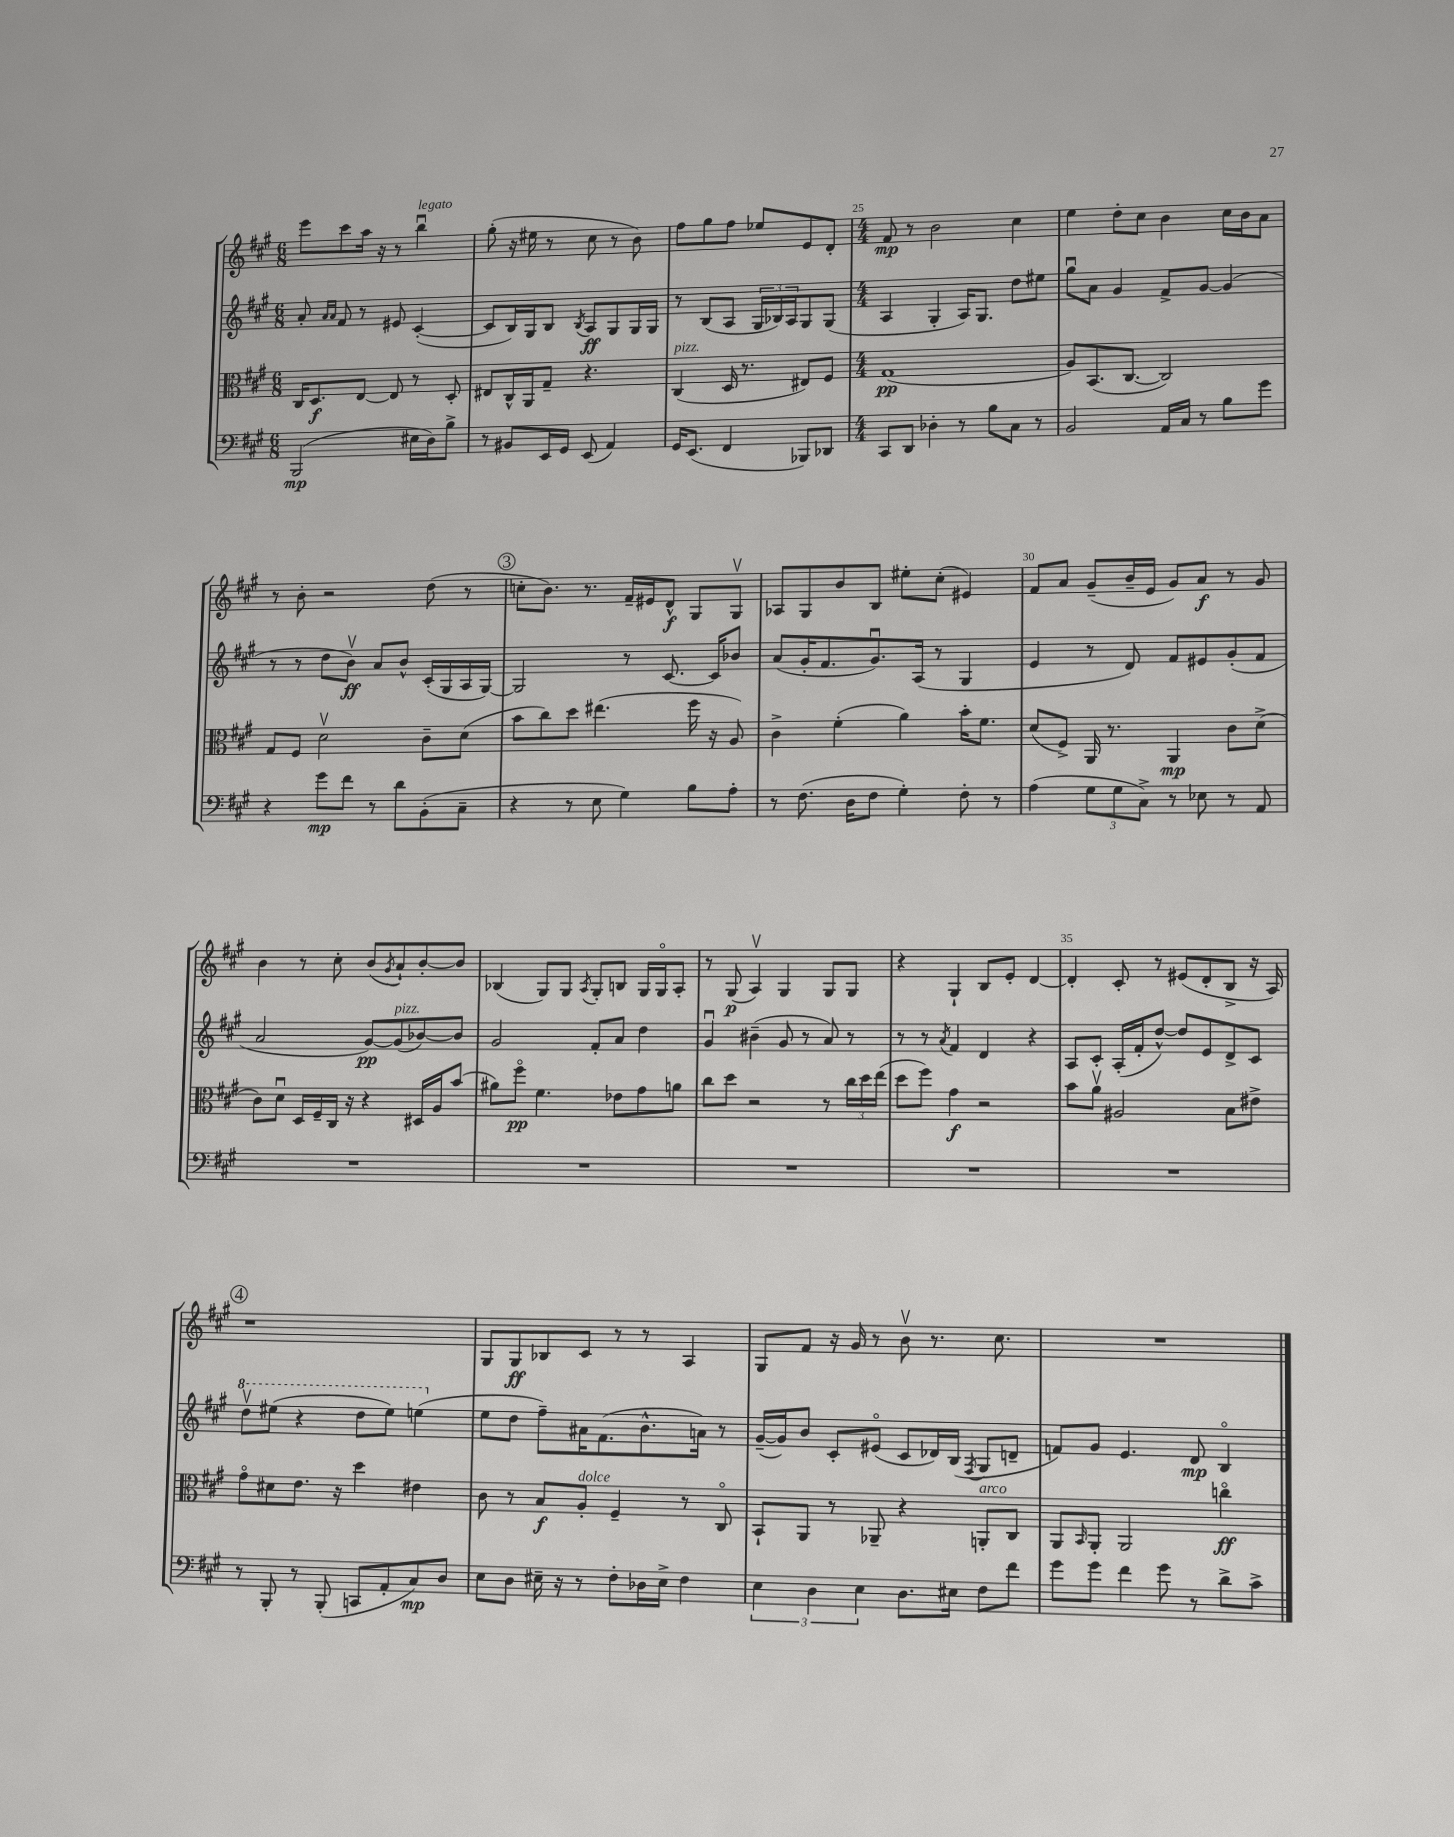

**kern	**dynam	**kern	**dynam	**kern	**dynam	**kern	**dynam
*part4	*part4	*part3	*part3	*part2	*part2	*part1	*part1
*staff4	*staff4	*staff3	*staff3	*staff2	*staff2	*staff1	*staff1
*clefF4	*	*clefC3	*	*clefG2	*	*clefG2	*
*k[f#c#g#]	*	*k[f#c#g#]	*	*k[f#c#g#]	*	*k[f#c#g#]	*
*M6/8	*	*M6/8	*	*M6/8	*	*M6/8	*
=22	=22	=22	=22	=22	=22	=22	=22
(2BBB/	mp	16C#/KL	.	8a'/	.	8eee\L	.
.	.	8.D/	f	.	.	.	.
.	.	.	.	16qqa/LL	.	.	.
.	.	.	.	16qqa/JJ	.	.	.
.	.	.	.	8f#/	.	8ccc#\	.
.	.	[8E/J	.	8r	.	16aa\Jk	.
.	.	.	.	.	.	16r	.
.	.	8E/]	.	8e#X/	.	8r	.
!	!	!	!	!	!	!LO:TX:a:i:t=legato	!
16E#X\LL	.	8r	.	([4c#'/	.	4bbu\	.
16D\J)	.	.	.	.	.	.	.
8B^\J	.	8D'/	.	.	.	.	.
=23	=23	=23	=23	=23	=23	=23	=23
8r	.	8E#X/L	.	8c#/L]	.	(8gg#'\	.
8BB#X/L	.	16C#^^/L	.	16B/L)	.	16r	.
.	.	16AA/J	.	16G#/J	.	16ee#X\	.
16EE/L	.	8G#~/J	.	8B/J	.	8r	.
16GG#/JJ	.	.	.	.	.	.	.
.	.	.	.	8qB/	.	.	.
(8EE/	.	4.r	.	8A/L	ff	8cc#\	.
4AA/)	.	.	.	8G#/	.	8r	.
.	.	.	.	16G#/L	.	8b\)	.
.	.	.	.	16G#/JJ	.	.	.
=24	=24	=24	=24	=24	=24	=24	=24
!	!	!LO:TX:a:i:t=pizz.	!	!	!	!	!
16GG#/KL	.	(4C#/	.	8r	.	8ff#\L	.
(8.EE/J	.	.	.	.	.	.	.
.	.	.	.	(8B/L	.	8gg#\	.
4FF#/	.	16D/	.	8A/J	.	8ff#\J	.
.	.	8.r	.	.	.	.	.
.	.	.	.	24G#/LL	.	8ee-X/L	.
.	.	.	.	24B-X/)	.	.	.
.	.	.	.	24A/J	.	.	.
8BBB-X/L)	.	8E#X/L)	.	8G#/	.	8e/	.
8DD-X/J	.	8F#/J	.	(8G#/J	.	8d'/J	.
=25	=25	=25	=25	=25	=25	=25	=25
*M4/4	*	*M4/4	*	*M4/4	*	*M4/4	*
8CC#/L	.	(1G#	pp	4A/	.	8f#/	mp
8DD/J	.	.	.	.	.	8r	.
4D-X'\	.	.	.	4G#'/	.	2b\	.
8r	.	.	.	16A/KL)	.	.	.
.	.	.	.	8.G#/J	.	.	.
8B\L	.	.	.	.	.	.	.
8C#\J	.	.	.	8dd\L	.	4cc#\	.
8r	.	.	.	8ee#X\J	.	.	.
=26	=26	=26	=26	=26	=26	=26	=26
2BB/	.	8A/L)	.	8gg#u\L	.	4ee\	.
.	.	(8.BB/	.	8a\J	.	.	.
.	.	.	.	4g#/	.	8dd'\L	.
.	.	[8.C#/J	.	.	.	.	.
.	.	.	.	.	.	8cc#\J	.
16AA/LL	.	2C#/])	.	8f#^/L	.	4b\	.
16C#/JJ	.	.	.	.	.	.	.
8r	.	.	.	[8g#/J	.	.	.
8B\L	.	.	.	(4g#/]	.	16cc#\LL	.
.	.	.	.	.	.	16b\J	.
8g#\J	.	.	.	.	.	8a\J	.
!!LO:LB:g=z
=27	=27	=27	=27	=27	=27	=27	=27
4r	.	8G#/L	.	8r	.	8r	.
.	.	8F#/J	.	8r	.	8b'\	.
8g#\L	mp	2dv\	.	8dd\L	.	2r	.
8f#\J	.	.	.	8bv\J)	ff	.	.
8r	.	.	.	8a/L	.	.	.
8d\L	.	.	.	8b^^/J	.	.	.
(8BB'\	.	8c#~\L	.	(16c#'/LL	.	(8dd\	.
.	.	.	.	16G#/	.	.	.
8C#~\J	.	(8d\J	.	16A/	.	8r	.
.	.	.	.	[16G#/JJ)	.	.	.
!!LO:REH:place=s1:t=3
=28	=28	=28	=28	=28	=28	=28	=28
4r	.	8b\L	.	2G#/]	.	8ccn'\L	.
.	.	8cc#\)	.	.	.	8.b\J)	.
8r	.	8dd\J	.	.	.	.	.
.	.	.	.	.	.	8.r	.
8E\	.	(4.ee#X\	.	.	.	.	.
4G#\)	.	.	.	8r	.	16f#~/LL	.
.	.	.	.	.	.	16e#X/J	.
.	.	.	.	[8.c#/	.	8d^^/J	f
8B\L	.	16ff#\	.	.	.	8G#/L	.
.	.	16r	.	16c#/KL]	.	.	.
8A'\J	.	8A/)	.	8b-X/J	.	8G#v/J	.
=29	=29	=29	=29	=29	=29	=29	=29
8r	.	4c#^\	.	(8a/L	.	8A-X/L	.
(8.F#\	.	.	.	16g#'/K	.	8G#/	.
.	.	.	.	8.f#/	.	.	.
.	.	(4f#'\	.	.	.	8b/	.
16D\KL	.	.	.	.	.	.	.
8F#\J	.	.	.	8.g#u/)	.	8B/J	.
4G#'\)	.	4a\)	.	.	.	8ee#X'\L	.
.	.	.	.	(16A/Jk	.	.	.
.	.	.	.	8r	.	(8cc#'\J	.
8F#'\	.	16b'\KL	.	4G#/	.	4e#X/)	.
.	.	8.f#\J	.	.	.	.	.
8r	.	.	.	.	.	.	.
=30	=30	=30	=30	=30	=30	=30	=30
(4A\	.	(8d/L	.	4e/	.	8f#/L	.
.	.	8F#^/J)	.	.	.	8a/J	.
12G#\L	.	16AA/	.	8r	.	(8g#~/L	.
.	.	8.r	.	.	.	.	.
12G#\	.	.	.	.	.	.	.
.	.	.	.	8d/)	.	16b~/L	.
12C#^\J)	.	.	.	.	.	.	.
.	.	.	.	.	.	16e/JJ	.
8r	.	4AA/	mp	8f#/L	.	8g#/L)	.
8E-X\	.	.	.	8e#X/	.	8a/J	f
8r	.	8c#\L	.	(8g#'/	.	8r	.
8AA/	.	(8d^\J	.	8f#/J	.	8g#/	.
!!LO:LB:g=z
=31	=31	=31	=31	=31	=31	=31	=31
1r	.	8c#\L)	.	2a/	.	4b\	.
.	.	8du\J	.	.	.	.	.
.	.	16D/LL	.	.	.	8r	.
.	.	16F#~/	.	.	.	.	.
.	.	16C#/JJ	.	.	.	8cc#'\	.
.	.	16r	.	.	.	.	.
.	.	4r	.	[8g#/L)	pp	(8b/L	.
.	.	.	.	.	.	8qg#/	.
!	!	!	!	!LO:TX:a:i:t=pizz.	!	!	!
.	.	.	.	(8g#/]	.	8a`/)	.
.	.	16D#X/LL	.	[8b-X/)	.	[8b'/	.
.	.	16A/J	.	.	.	.	.
.	.	(8b/J	.	8b-/J]	.	8b/J]	.
=32	=32	=32	=32	=32	=32	=32	=32
1r	.	8a#X\L)	.	2g#/	.	(4B-X/	.
.	.	8ff#\J	pp	.	.	.	.
.	.	4.f#\	.	.	.	8G#/L)	.
.	.	.	.	.	.	8G#/J	.
.	.	.	.	.	.	8qA/	.
.	.	.	.	8f#'/L	.	8G#'/L	.
.	.	8e-X\L	.	8a/J	.	8Bn/J	.
.	.	8g#\	.	4dd\	.	16G#/LL	.
.	.	.	.	.	.	16G#/J	.
.	.	8an\J	.	.	.	8A'/J	.
=33	=33	=33	=33	=33	=33	=33	=33
1r	.	8cc#\L	.	4g#u/	.	8r	.
.	.	8dd\J	.	.	.	(8G#/	p
.	.	2r	.	(4b#X~\	.	4Av/)	.
.	.	.	.	8g#/	.	4G#/	.
.	.	.	.	8r	.	.	.
.	.	8r	.	8a/)	.	8G#/L	.
.	.	24cc#\LL	.	8r	.	8G#/J	.
.	.	24dd\	.	.	.	.	.
.	.	(24ee\JJ	.	.	.	.	.
=34	=34	=34	=34	=34	=34	=34	=34
1r	.	8dd\L	.	8r	.	4r	.
.	.	8ff#\J)	.	8r	.	.	.
.	.	.	.	8qa/	.	.	.
.	.	4g#\	f	4f#/	.	4G#`/	.
.	.	2r	.	4d/	.	8B/L	.
.	.	.	.	.	.	8e'/J	.
.	.	.	.	4r	.	[4d/	.
=35	=35	=35	=35	=35	=35	=35	=35
1r	.	8b\L	.	8A/L	.	4d'/]	.
.	.	8av\J	.	8c#'/J	.	.	.
.	.	2A#X/	.	(16A'/LL	.	8c#'/	.
.	.	.	.	16f#'/J	.	.	.
.	.	.	.	[8dd^^/J)	.	8r	.
.	.	.	.	8dd/L]	.	(8e#X/L	.
.	.	.	.	8e/	.	8d'/	.
.	.	8B\L	.	8d^/	.	8B^/J	.
.	.	8e#X^\J	.	8c#/J	.	16r	.
.	.	.	.	.	.	16A/)	.
!!LO:LB:g=z
!!LO:REH:place=s1:t=4
=36	=36	=36	=36	=36	=36	=36	=36
*	*	*	*	*8va	*	*	*
8r	.	8g#\L	.	8dddv\L	.	1r	.
8BBB'/	.	8d#X\	.	(8eee#X\J	.	.	.
8r	.	8.e\J	.	4r	.	.	.
(8BBB'/	.	.	.	.	.	.	.
.	.	16r	.	.	.	.	.
8CCn/L	.	4dd\	.	8ddd\L	.	.	.
8AA'/	.	.	.	8eee#\J)	.	.	.
8C#/)	mp	4e#X\	.	(4eeen\	.	.	.
8D/J	.	.	.	.	.	.	.
=37	=37	=37	=37	=37	=37	=37	=37
*	*	*	*	*X8va	*	*	*
8E\L	.	8c#\	.	8ee\L	.	8G#/L	.
8D\J	.	8r	.	8dd\J	.	8G#/	ff
16E#X~\	.	8B/L	f	8ff#~\L)	.	8B-X/	.
16r	.	.	.	.	.	.	.
!	!	!LO:TX:a:i:t=dolce	!	!	!	!	!
8r	.	8A'/J	.	16a#X\K	.	8c#/J	.
.	.	.	.	(8.f#\	.	.	.
8F#'\L	.	4F#~/	.	.	.	8r	.
16D-X\L	.	.	.	8.b^^\	.	8r	.
16E#^\JJ	.	.	.	.	.	.	.
4F#\	.	8r	.	.	.	4A/	.
.	.	.	.	16an\Jk)	.	.	.
.	.	8C#/	.	8r	.	.	.
=38	=38	=38	=38	=38	=38	=38	=38
6E\	.	8BB`/L	.	([16g#~/LL	.	8G#/L	.
.	.	.	.	16g#/J])	.	.	.
.	.	8AA/J	.	8b/J	.	8f#/J	.
6D\	.	.	.	.	.	.	.
.	.	8r	.	8c#'/L	.	16r	.
.	.	.	.	.	.	16g#/	.
6E\	.	.	.	.	.	.	.
.	.	8AA-X~/	.	(8e#X/J	.	8r	.
8.D\L	.	4r	.	8c#/L	.	8bv\	.
.	.	.	.	16d-X/L)	.	8.r	.
16E#X\Jk	.	.	.	(16B/JJ	.	.	.
.	.	.	.	8qF#/	.	.	.
!	!	!LO:TX:a:i:t=arco	!	!	!	!	!
8F#\L	.	8AAn'/L	.	8G#/L	.	.	.
.	.	.	.	.	.	8.cc#\	.
8f#\J	.	8C#/J	.	8dn~/J	.	.	.
=39	=39	=39	=39	=39	=39	=39	=39
8g#\L	.	8AA/L	.	8fn/L)	.	1r	.
.	.	16qqBB/	.	.	.	.	.
8g#\J	.	8AA'/J	.	8g#/J	.	.	.
4f#\	.	2AA/	.	4.e/	.	.	.
8g#\	.	.	.	.	.	.	.
8r	.	.	.	8d/	mp	.	.
8d^\L	.	4ccn\	ff	4B/	.	.	.
8c#^\J	.	.	.	.	.	.	.
==	==	==	==	==	==	==	==
*-	*-	*-	*-	*-	*-	*-	*-
